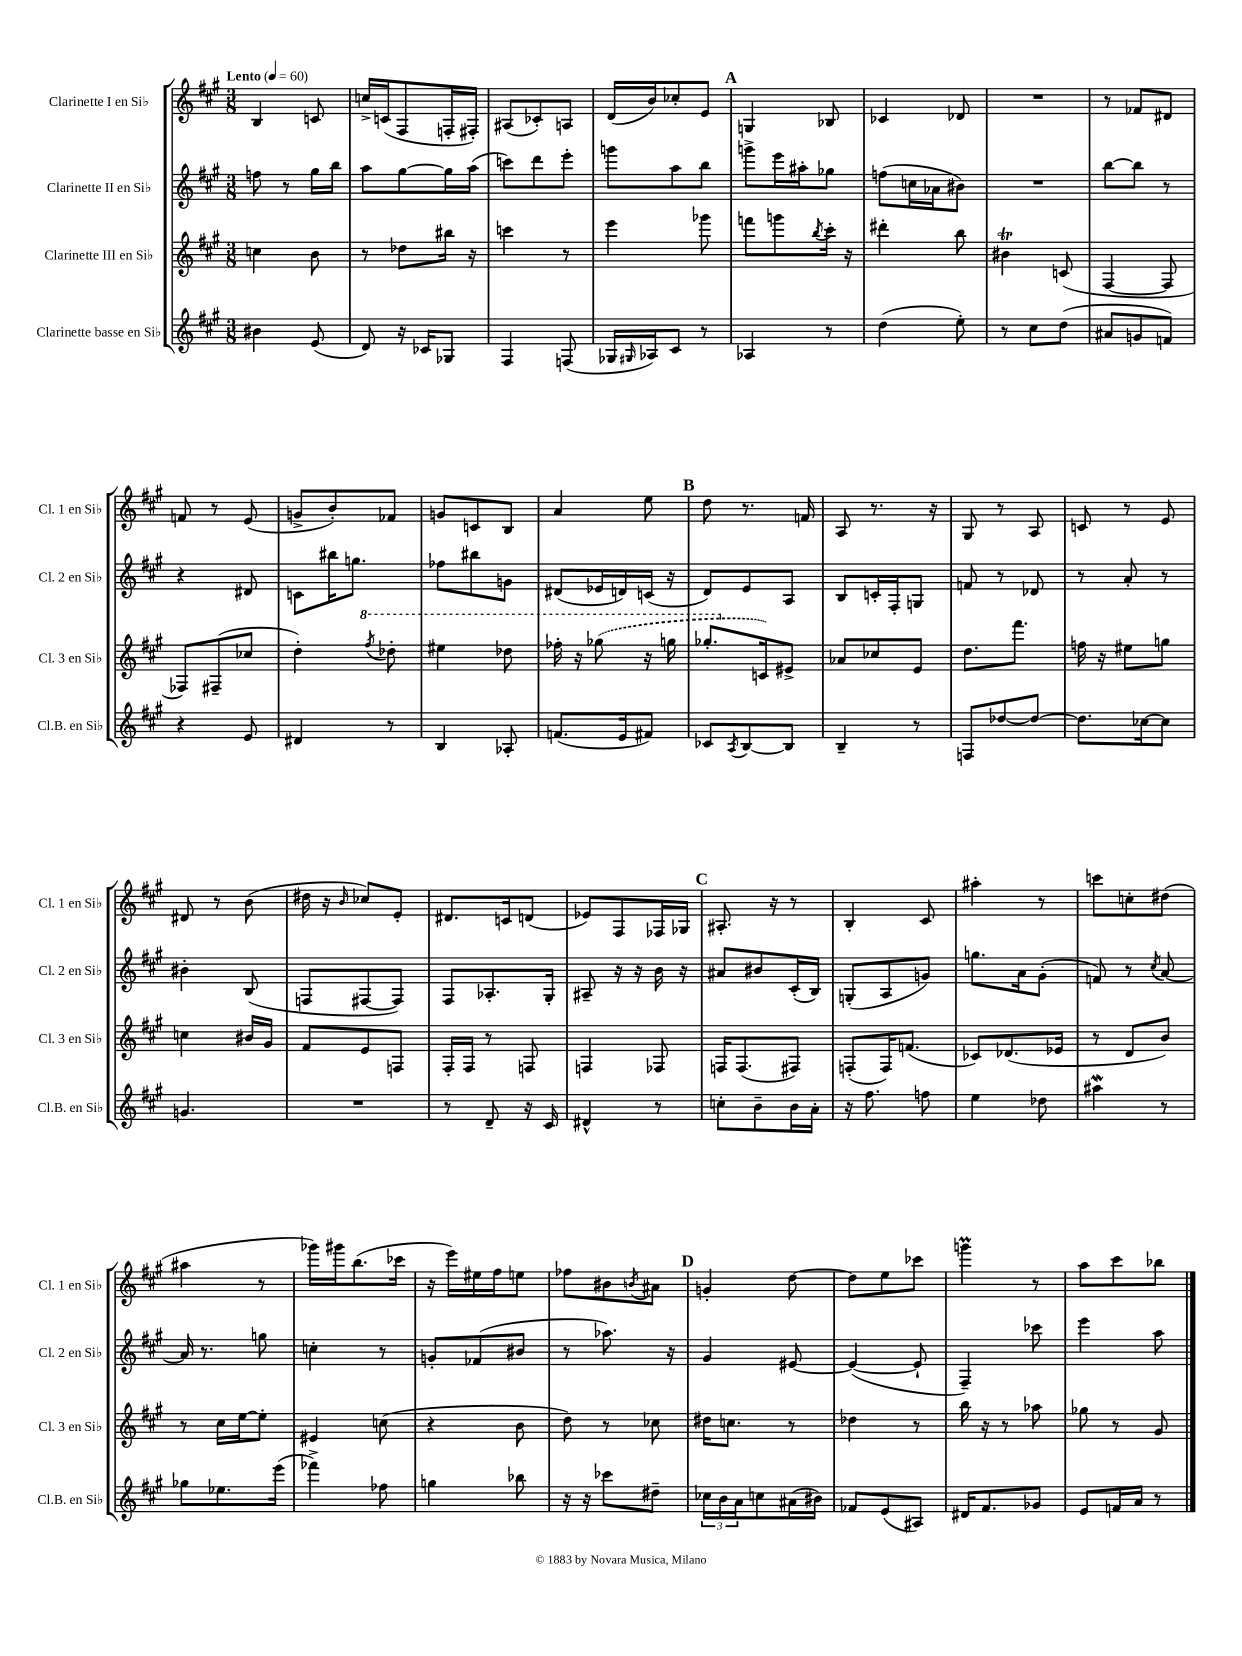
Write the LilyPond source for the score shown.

<<
\new StaffGroup <<
\new Staff = "s0" \with { instrumentName = "Clarinette I en Sib" shortInstrumentName = "Cl. 1 en Sib" } {
    \clef treble \key a \major \numericTimeSignature \time 3/8 \tempo "Lento" 4 = 60
    b4 c'8 |
    c''16-> c'16( fis8 f16-. fis16-.) |
    ais8( ces'8-.) a8 |
    d'16( b'16) ces''8-. e'8 |
    \mark \markup { \bold "A" } g4 bes8 |
    ces'4 des'8 |
    R4. |
    r8 fes'8 dis'8 |
    f'8 r8 e'8( |
    g'8-> b'8-.) fes'8 |
    g'8 c'8 b8 |
    a'4 e''8 |
    \mark \markup { \bold "B" } d''8 r8. f'16 |
    a8 r8. r16 |
    gis8 r8 a8 |
    c'8 r8 e'8 |
    dis'8 r8 b'8( |
    dis''16 r16 \grace { b'16 } ces''8) e'8-. |
    dis'8. c'16 d'8( |
    ees'8) fis8 fes16 ges16 |
    \mark \markup { \bold "C" } ais8.-. r16 r8 |
    b4-. cis'8 |
    ais''4-. r8 |
    c'''8 c''8-. dis''8( |
    ais''4 r8 |
    ges'''16) gis'''16 b''8.( ces'''16 |
    r16 e'''16) eis''16 fis''16 e''8 |
    fes''8 bis'8 \acciaccatura { b'8 } ais'8 |
    \mark \markup { \bold "D" } g'4-. d''8~ |
    d''8 e''8 ces'''8 |
    g'''4\prall r8 |
    a''8 cis'''8 bes''8 \bar "|." |
}
\new Staff = "s1" \with { instrumentName = "Clarinette II en Sib" shortInstrumentName = "Cl. 2 en Sib" } {
    \clef treble \key a \major \numericTimeSignature \time 3/8
    f''8 r8 gis''16 b''16 |
    a''8 gis''8~ gis''16 a''16( |
    c'''8) d'''8 e'''8-. |
    g'''8 a''8 b''8 |
    \mark \markup { \bold "A" } g'''8-> e'''16 ais''16-. ges''8 |
    f''8( c''16 aes'16 bis'8) |
    R4. |
    b''8~ b''8 r8 |
    r4 dis'8 |
    c'8 bis''16 g''8. |
    fes''8 bis''8 g'8 |
    dis'8( ees'16 d'16) c'16( r16 |
    \mark \markup { \bold "B" } d'8) e'8 a8 |
    b8 c'16-. fis16-. g8 |
    f'8 r8 des'8 |
    r8 a'8-. r8 |
    bis'4-. b8( |
    f8 fis8~ fis8) |
    fis8 aes8.-. gis16-. |
    ais8-- r16 r16 b'16 r16 |
    \mark \markup { \bold "C" } ais'8 bis'8 cis'16-.( b16) |
    g8-.( a8 g'8) |
    g''8. a'16 gis'8-.( |
    f'8) r8 \acciaccatura { cis''8 } a'8~ |
    a'16 r8. g''8 |
    c''4-. r8 |
    g'8-. fes'8( bis'8 |
    r8 aes''8.) r16 |
    \mark \markup { \bold "D" } gis'4 eis'8~ |
    eis'4~( eis'8-! |
    fis4--) ces'''8 |
    e'''4 a''8 \bar "|." |
}
\new Staff = "s2" \with { instrumentName = "Clarinette III en Sib" shortInstrumentName = "Cl. 3 en Sib" } {
    \clef treble \key a \major \numericTimeSignature \time 3/8
    c''4 b'8 |
    r8 des''8 bis''16 r16 |
    c'''4 r8 |
    e'''4 ges'''8 |
    \mark \markup { \bold "A" } f'''8 g'''8 \acciaccatura { b''8 } cis'''16-. r16 |
    dis'''4-. b''8 |
    bis'4\trill c'8( |
    fis4~ fis8 |
    fes8) fis8--( ces''8 |
    d''4-.) \ottava #1 \acciaccatura { fis'''8 } des'''8-. |
    eis'''4 des'''8 |
    fes'''16-. r16 \once \slurDashed ges'''8( r16 g'''16 |
    \mark \markup { \bold "B" } ges'''8.-. \ottava #0 c'16) eis'8-> |
    aes'8 ces''8 e'8 |
    d''8. fis'''8. |
    f''16 r16 eis''8 g''8 |
    c''4 bis'16 gis'16 |
    fis'8 e'8 f8 |
    fis16-. fis16 r8 f8 |
    f4 fes8 |
    \mark \markup { \bold "C" } f16 f8.( fis8) |
    f8-.( f16) f'8.( |
    ces'8) des'8.( ees'16 |
    r8 d'8 b'8) |
    r8 cis''16 e''16~ e''8-. |
    eis'4 c''8( |
    r4 b'8 |
    d''8) r8 ces''8 |
    \mark \markup { \bold "D" } dis''16 c''8. r8 |
    des''4 r8 |
    b''16 r16 r8 aes''8 |
    ges''8 r8 gis'8 \bar "|." |
}
\new Staff = "s3" \with { instrumentName = "Clarinette basse en Sib" shortInstrumentName = "Cl.B. en Sib" } {
    \clef treble \key a \major \numericTimeSignature \time 3/8
    bis'4 e'8( |
    d'8) r16 ces'16 ges8 |
    fis4 f8( |
    ges16 \grace { gis16 } aes16) cis'8 r8 |
    \mark \markup { \bold "A" } aes4 r8 |
    d''4( e''8-.) |
    r8 cis''8 d''8( |
    ais'8 g'8 f'8) |
    r4 e'8 |
    dis'4 r8 |
    b4 aes8-. |
    f'8.( e'16 fis'8) |
    \mark \markup { \bold "B" } ces'8 \acciaccatura { a8 } b8~ b8 |
    b4-- r8 |
    f8 des''8~ des''8~ |
    des''8. ces''16~ ces''8 |
    g'4. |
    R4. |
    r8 d'8-- r16 cis'16 |
    dis'4-^ r8 |
    \mark \markup { \bold "C" } c''8-. b'8-- b'16 a'16-. |
    r16 fis''8. f''8 |
    e''4 des''8 |
    ais''4\mordent r8 |
    ges''8 ees''8. e'''16( |
    fes'''4->) fes''8 |
    g''4 bes''8 |
    r16 r16 ces'''8 dis''8-- |
    \mark \markup { \bold "D" } \tuplet 3/2 { ces''16 b'16 a'16 } c''8 ais'16( bis'16) |
    fes'8 e'8( ais8) |
    dis'16 fis'8. ges'8 |
    e'8 f'16 a'16 r8 \bar "|." |
}
>>
>>
\layout { \context { \Score \remove "Bar_number_engraver" } }
